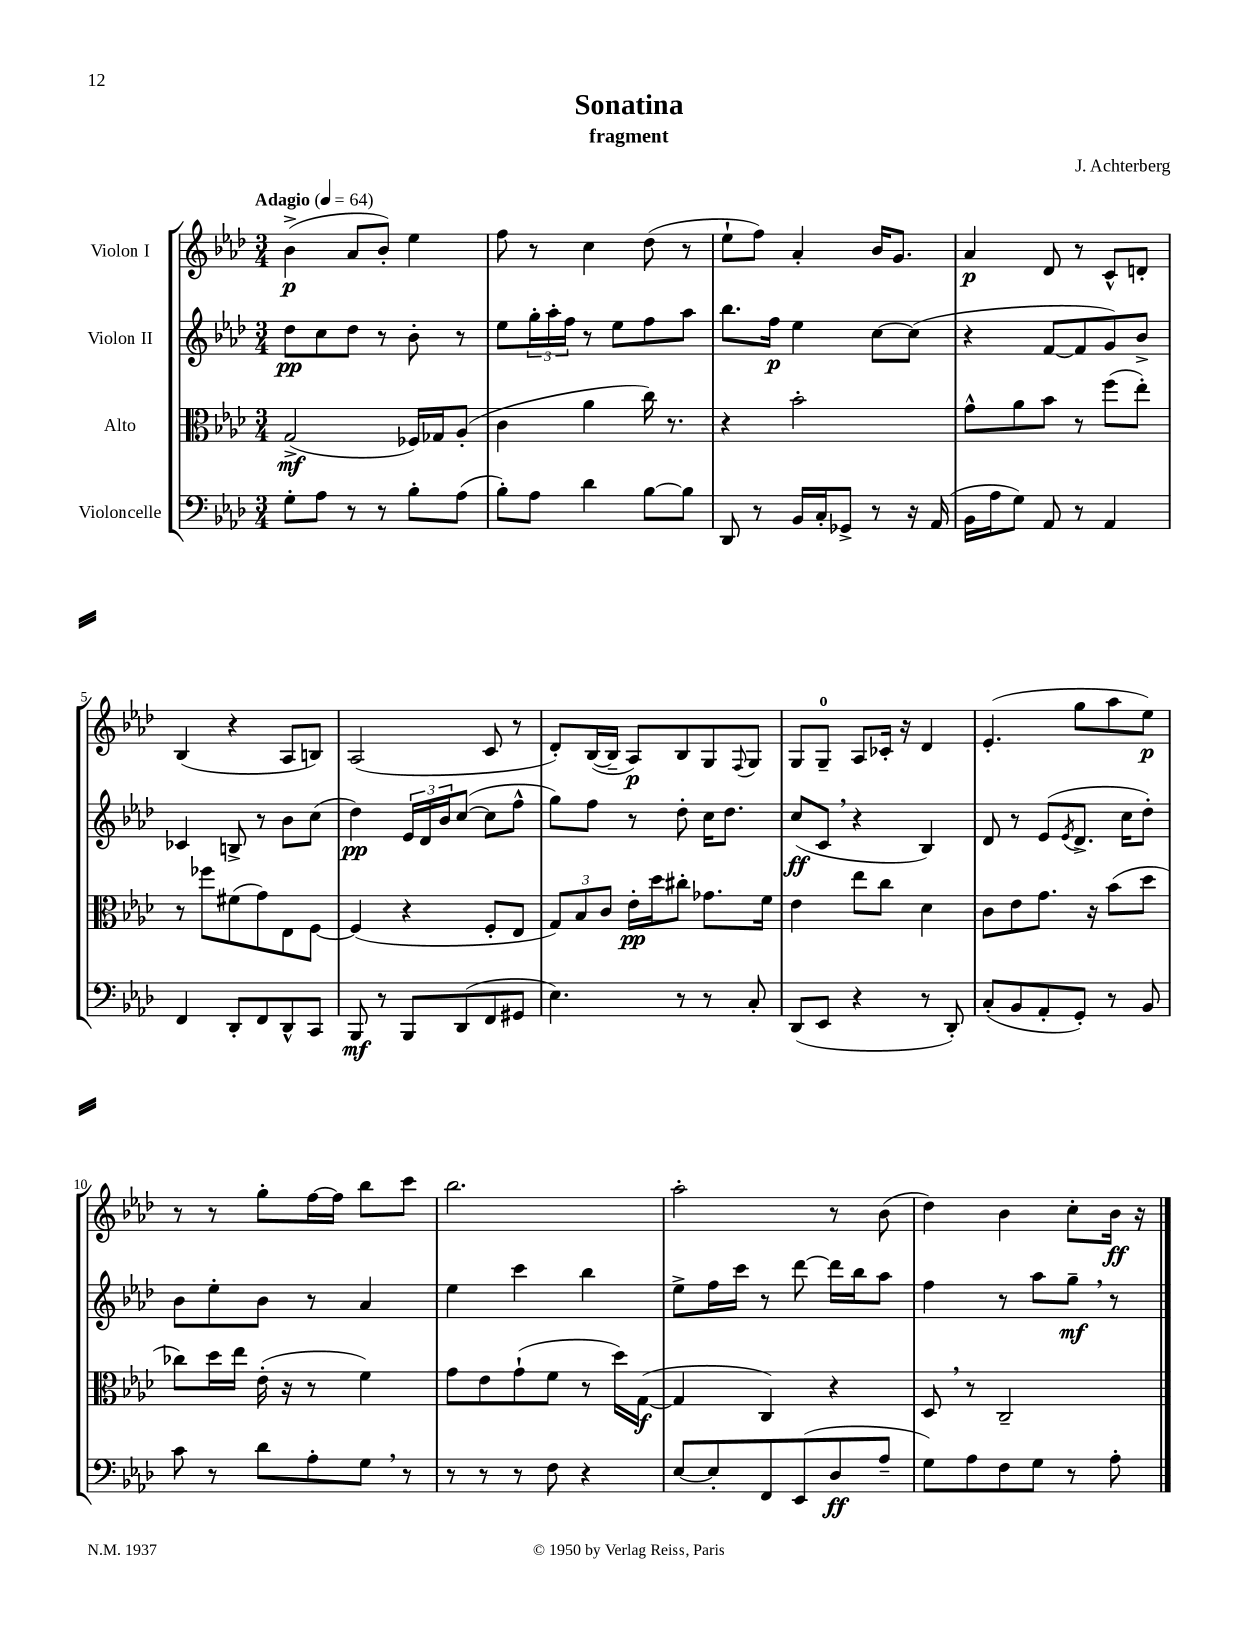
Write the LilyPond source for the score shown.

\header { title = "Sonatina" composer = "J. Achterberg" subtitle = "fragment" }
<<
\new StaffGroup <<
\new Staff = "s0" \with { instrumentName = "Violon I" } {
    \clef treble \key aes \major \numericTimeSignature \time 3/4 \tempo "Adagio" 4 = 64
    bes'4->\p( aes'8 bes'8-.) ees''4 |
    f''8 r8 c''4 des''8( r8 |
    ees''8-! f''8) aes'4-. bes'16 g'8. |
    aes'4\p des'8 r8 c'8-^ d'8-. |
    bes4( r4 aes8 b8) |
    aes2( c'8 r8 |
    des'8-.) bes16~( bes16-- aes8\p) bes8 g8 \appoggiatura { f8 } g8 |
    g8 g8-0-- aes8 ces'16-. r16 des'4 |
    ees'4.-.( g''8 aes''8 ees''8\p) |
    r8 r8 g''8-. f''16~ f''16 bes''8 c'''8 |
    bes''2. |
    aes''2-. r8 bes'8( |
    des''4) bes'4 c''8-. bes'16\ff r16 \bar "|." |
}
\new Staff = "s1" \with { instrumentName = "Violon II" } {
    \clef treble \key aes \major \numericTimeSignature \time 3/4
    des''8\pp c''8 des''8 r8 bes'8-. r8 |
    ees''8 \tuplet 3/2 { g''16-. aes''16-. f''16 } r8 ees''8 f''8 aes''8 |
    bes''8. f''16\p ees''4 c''8~ c''8( |
    r4 f'8~ f'8 g'8) bes'8-> |
    ces'4 b8-> r8 bes'8 c''8( |
    des''4\pp) \tuplet 3/2 { ees'16 des'16 bes'16 } c''8~( c''8 f''8-^ |
    g''8) f''8 r8 des''8-. c''16 des''8. |
    c''8\ff( c'8 \breathe r4 bes4) |
    des'8 r8 ees'8( \acciaccatura { ees'8 } des'8.-> c''16 des''8-.) |
    bes'8 ees''8-. bes'8 r8 aes'4 |
    ees''4 c'''4 bes''4 |
    ees''8-> f''16 c'''16 r8 des'''8~ des'''16 bes''16 aes''8 |
    f''4 r8 aes''8 g''8--\mf \breathe r8 \bar "|." |
}
\new Staff = "s2" \with { instrumentName = "Alto" } {
    \clef alto \key aes \major \numericTimeSignature \time 3/4
    g2->\mf( fes16) ges16 aes8-.( |
    c'4 aes'4 c''16) r8. |
    r4 bes'2-. |
    g'8-^ aes'8 bes'8 r8 f''8( ees''8-.) |
    r8 fes''8 fis'8( g'8) ees8 f8~ |
    f4( r4 f8-. ees8 |
    \tuplet 3/2 { g8) bes8 c'8 } ees'16-.\pp des''16 cis''8-. ges'8. f'16 |
    ees'4 ees''8 c''8 des'4 |
    c'8 ees'8 g'8. r16 bes'8( des''8 |
    ces''8) des''16 ees''16 ees'16-.( r16 r8 f'4) |
    g'8 ees'8 g'8-!( f'8 r8 des''16) g16~\f( |
    g4 c4) r4 |
    des8 \breathe r8 c2-- \bar "|." |
}
\new Staff = "s3" \with { instrumentName = "Violoncelle" } {
    \clef bass \key aes \major \numericTimeSignature \time 3/4
    g8-. aes8 r8 r8 bes8-. aes8( |
    bes8-.) aes8 des'4 bes8~ bes8 |
    des,8 r8 bes,16 c16-. ges,8-> r8 r16 aes,16( |
    bes,16 aes16 g8) aes,8 r8 aes,4 |
    f,4 des,8-. f,8 des,8-^ c,8 |
    bes,,8\mf r8 bes,,8 des,8( f,8 gis,8 |
    ees4.) r8 r8 c8-. |
    des,8( ees,8 r4 r8 des,8-.) |
    c8-.( bes,8 aes,8-. g,8-.) r8 bes,8 |
    c'8 r8 des'8 aes8-. g8 \breathe r8 |
    r8 r8 r8 f8 r4 |
    ees8~ ees8-. f,8 ees,8( des8\ff aes8-- |
    g8) aes8 f8 g8 r8 aes8-. \bar "|." |
}
>>
>>
